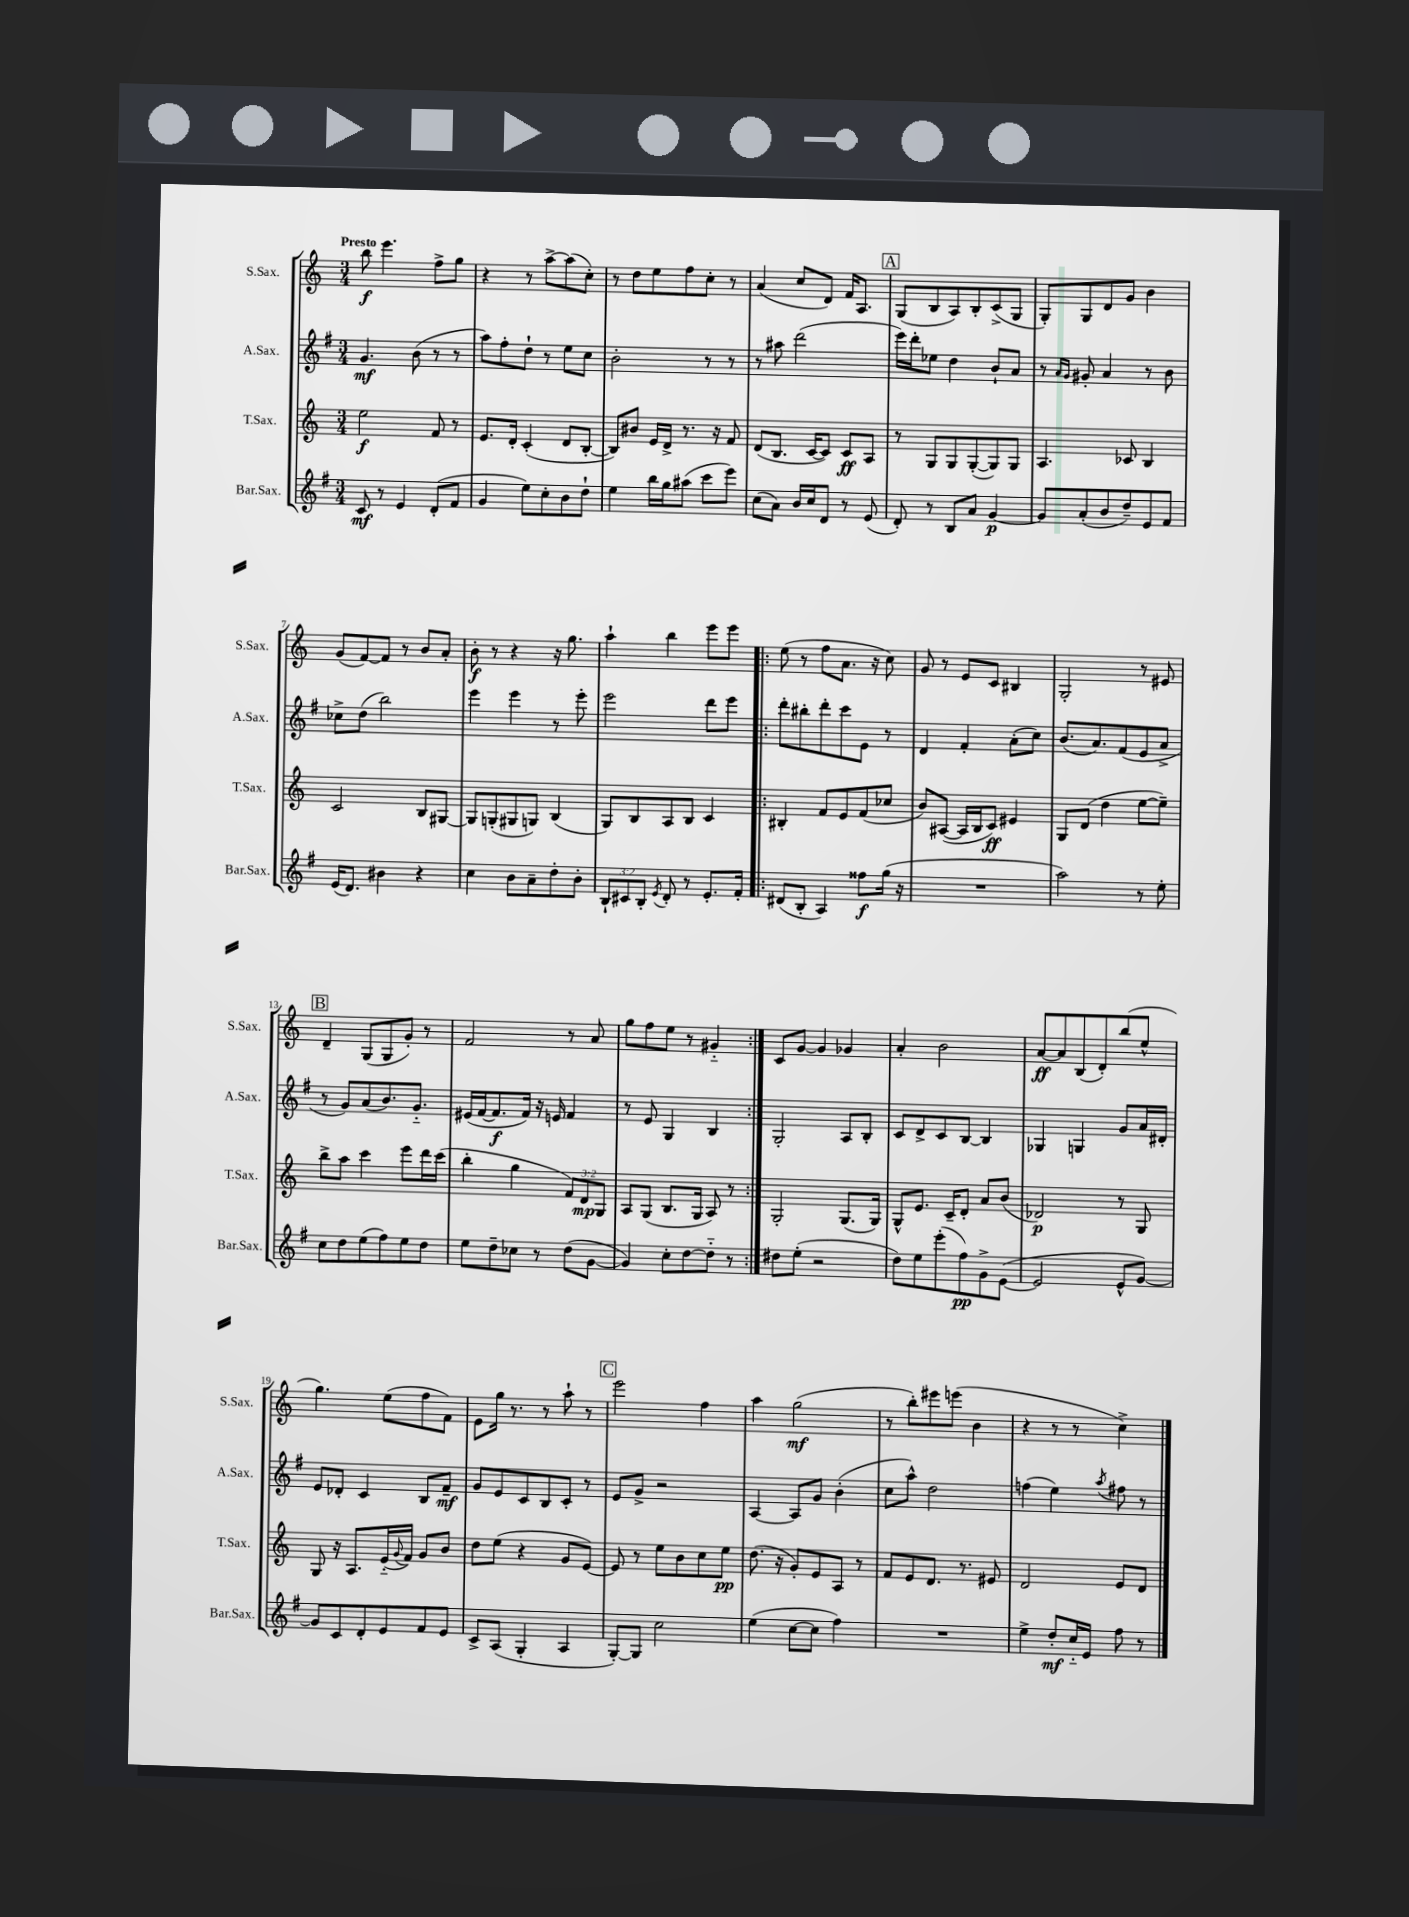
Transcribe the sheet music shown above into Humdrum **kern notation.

**kern	**kern	**kern	**kern
*staff4	*staff3	*staff2	*staff1
*clefG2	*clefG2	*clefG2	*clefG2
*k[f#]	*k[]	*k[f#]	*k[]
*M3/4	*M3/4	*M3/4	*M3/4
8c	2ee	4.g	8bb
8r	.	.	4.eee
4e	.	.	.
.	.	(8b	.
(8d'	8f	8r	8ff^
8f#	8r	8r	8gg
=	=	=	=
4g	8.e	8aa)	4r
.	.	8ff#'	.
.	16d'	.	.
8ee)	(4c'	8dd`	8r
8cc'	.	8r	[8aa^
8b	8d	8ee	(8aa]
8dd`	[8B'	8cc	8cc')
=	=	=	=
4ee	8B])	2b'	8r
.	8b#	.	8dd
16bb	16e	.	8ee
16gg	16d^	.	.
(8aa#	8.r	.	8ff
8ccc	.	8r	8cc'
.	16r	.	.
8eee)	8f	8r	8r
=	=	=	=
(8cc	(8d	8r	(4a
8a)	8.B	8aa#	.
16b	.	(2ddd	8cc
16cc	[16c	.	.
8d	8c])	.	8d)
8r	8c	.	16f
.	.	.	8.A
(8e	8A	.	.
=	=	=	=
8d')	8r	16eee)	(8G
.	.	16ddd'	.
8r	8G	8ee-	8B
8B	8G	4dd	8A)
8a	([8G'	.	8B'
[4g	8G])	8b`	(8c^
.	8G	8a	8G
=	=	=	=
8g]	4.A	8r	8G')
.	.	16qqa	.
.	.	16qqg	.
(8a'	.	8g#'	8G
8b	.	4a	8d
8dd~)	8c-	.	8g
8e	4B	8r	4b
8f#	.	8b	.
=	=	=	=
(16e	2c	8cc-^	(8g
8.d)	.	.	.
.	.	(8dd	[8f)
4b#	.	2bb)	8f]
.	.	.	8r
4r	8B	.	8b
.	[8G#	.	8a'
=	=	=	=
4cc	8G#]	4eee	8b'
.	(8G'	.	8r
8b	8G#	4eee	4r
8a~	8G)	.	.
8dd'	(4B	8r	16r
.	.	.	8.gg
8b'	.	8eee'	.
=	=	=	=
12B`	8G)	2eee	4aa`
12c#	.	.	.
.	8B	.	.
12B'	.	.	.
8qe	.	.	.
8d'	8A	.	4bb
8r	8B	.	.
8.e'	4c	8ddd	8eee
.	.	8eee	8eee
16f#'	.	.	.
=!|:	=!|:	=!|:	=!|:
(8d#	4B#'	8ddd'	(8ee
8B'	.	8bb#'	8r
4A)	8f	8ddd'	8ff
.	8e	8ccc	8.a
8ff##	(8f	8e	.
.	.	.	16r
(16gg	8cc-	8r	8cc)
16r	.	.	.
=	=	=	=
2.r	8b)	4d	8g
.	([8A#	.	8r
.	16A#]	4f#'	8e
.	16B	.	.
.	8c)	.	8c
.	4e#	(8a'	4B#
.	.	8cc)	.
=	=	=	=
2aa)	8G	(8.b	2G'
.	(8d	.	.
.	.	8.a)	.
.	4dd	.	.
.	.	(8f#	.
8r	[8ee	8e	8r
8ee'	8ee~])	8a^	8e#
=	=	=	=
8cc	8bb^	8r	4d~
8dd	8aa	8g)	.
(8ee	4ccc	(8a	(8G
8ff#)	.	8.b)	8G
8ee	8eee	.	8g')
.	.	8.g'~	.
8dd	16ddd	.	8r
.	(16ccc	.	.
=	=	=	=
8ee	4bb'	(16e#	2f
.	.	[16f#	.
8dd~	.	8.f#]	.
8cc-	4gg	.	.
.	.	16f#)	.
8r	.	16r	.
.	.	16e	.
(8dd	12f)	4f#	8r
.	12d	.	.
[8g	.	.	8a
.	12G	.	.
=	=	=	=
4g])	8A	8r	8gg
.	(8G	8e	8ff
8cc'	8.B	4G	8ee
[8dd	.	.	8r
.	16G	.	.
8dd'~]	8A)	4B	4g#'~
8r	8r	.	.
=:|!	=:|!	=:|!	=:|!
8dd#	2G'	2G'	8c
(8ee'	.	.	[8g
2r	.	.	4g]
.	(8.G	8A	4g-
.	.	8B'	.
.	16G)	.	.
=	=	=	=
8dd)	8G^^	8c	4a'
8ee	8.e	8d^	.
(8eee'	.	8c	2b
.	16c~	.	.
8ff#)	8d'	[8B	.
8g^	8a	4B]	.
([8e	(8b	.	.
=	=	=	=
2e]	2d-)	4G-	[8a
.	.	.	8a]
.	.	4G	(8B
.	.	.	8d')
8e^^	8r	8g	(8bb
[8g)	8G	16a	8ee^^
.	.	16d#'	.
=	=	=	=
8g]	8G	8e	4.gg)
8c	16r	8d-'	.
.	8.A	.	.
8d'	.	4c	.
8e	(16e'~	.	(8ee
.	8qqg	.	.
.	16f)	.	.
8f#	8g	8B	8ff
8e	8b	8f#~	8f)
=	=	=	=
8c^	8dd	8g	8e
(8A	(8ee	8e	16gg
.	.	.	8.r
4G'	4r	8c	.
.	.	8B	8r
4A	8g	8c'	8aa`
.	[8e)	8r	8r
=	=	=	=
[8G')	8e]	8e	2eee
8G]	8r	8g^	.
2cc	8ee	2r	.
.	8b	.	.
.	8cc	.	4ff
.	8ee	.	.
=	=	=	=
(4ee	(8.dd	[4A	4aa
.	16r	.	.
[8cc	8g')	8A]	(2gg
8cc]	8e	8g	.
4ff#)	8A	(4b'	.
.	8r	.	.
=	=	=	=
2.r	8f	8cc	8r
.	8e	8aa^^)	8bb')
.	8.d	2dd	8eee#
.	.	.	(8eee
.	8.r	.	.
.	.	.	4b
.	8e#	.	.
=	=	=	=
4ee^	2d	(4ff	4r
8dd'	.	4ee)	8r
16cc'~	.	.	8r
16e	.	.	.
.	.	8qaa	.
8ff#	8e	8ff#	4cc^)
8r	8d	8r	.
==	==	==	==
*-	*-	*-	*-
